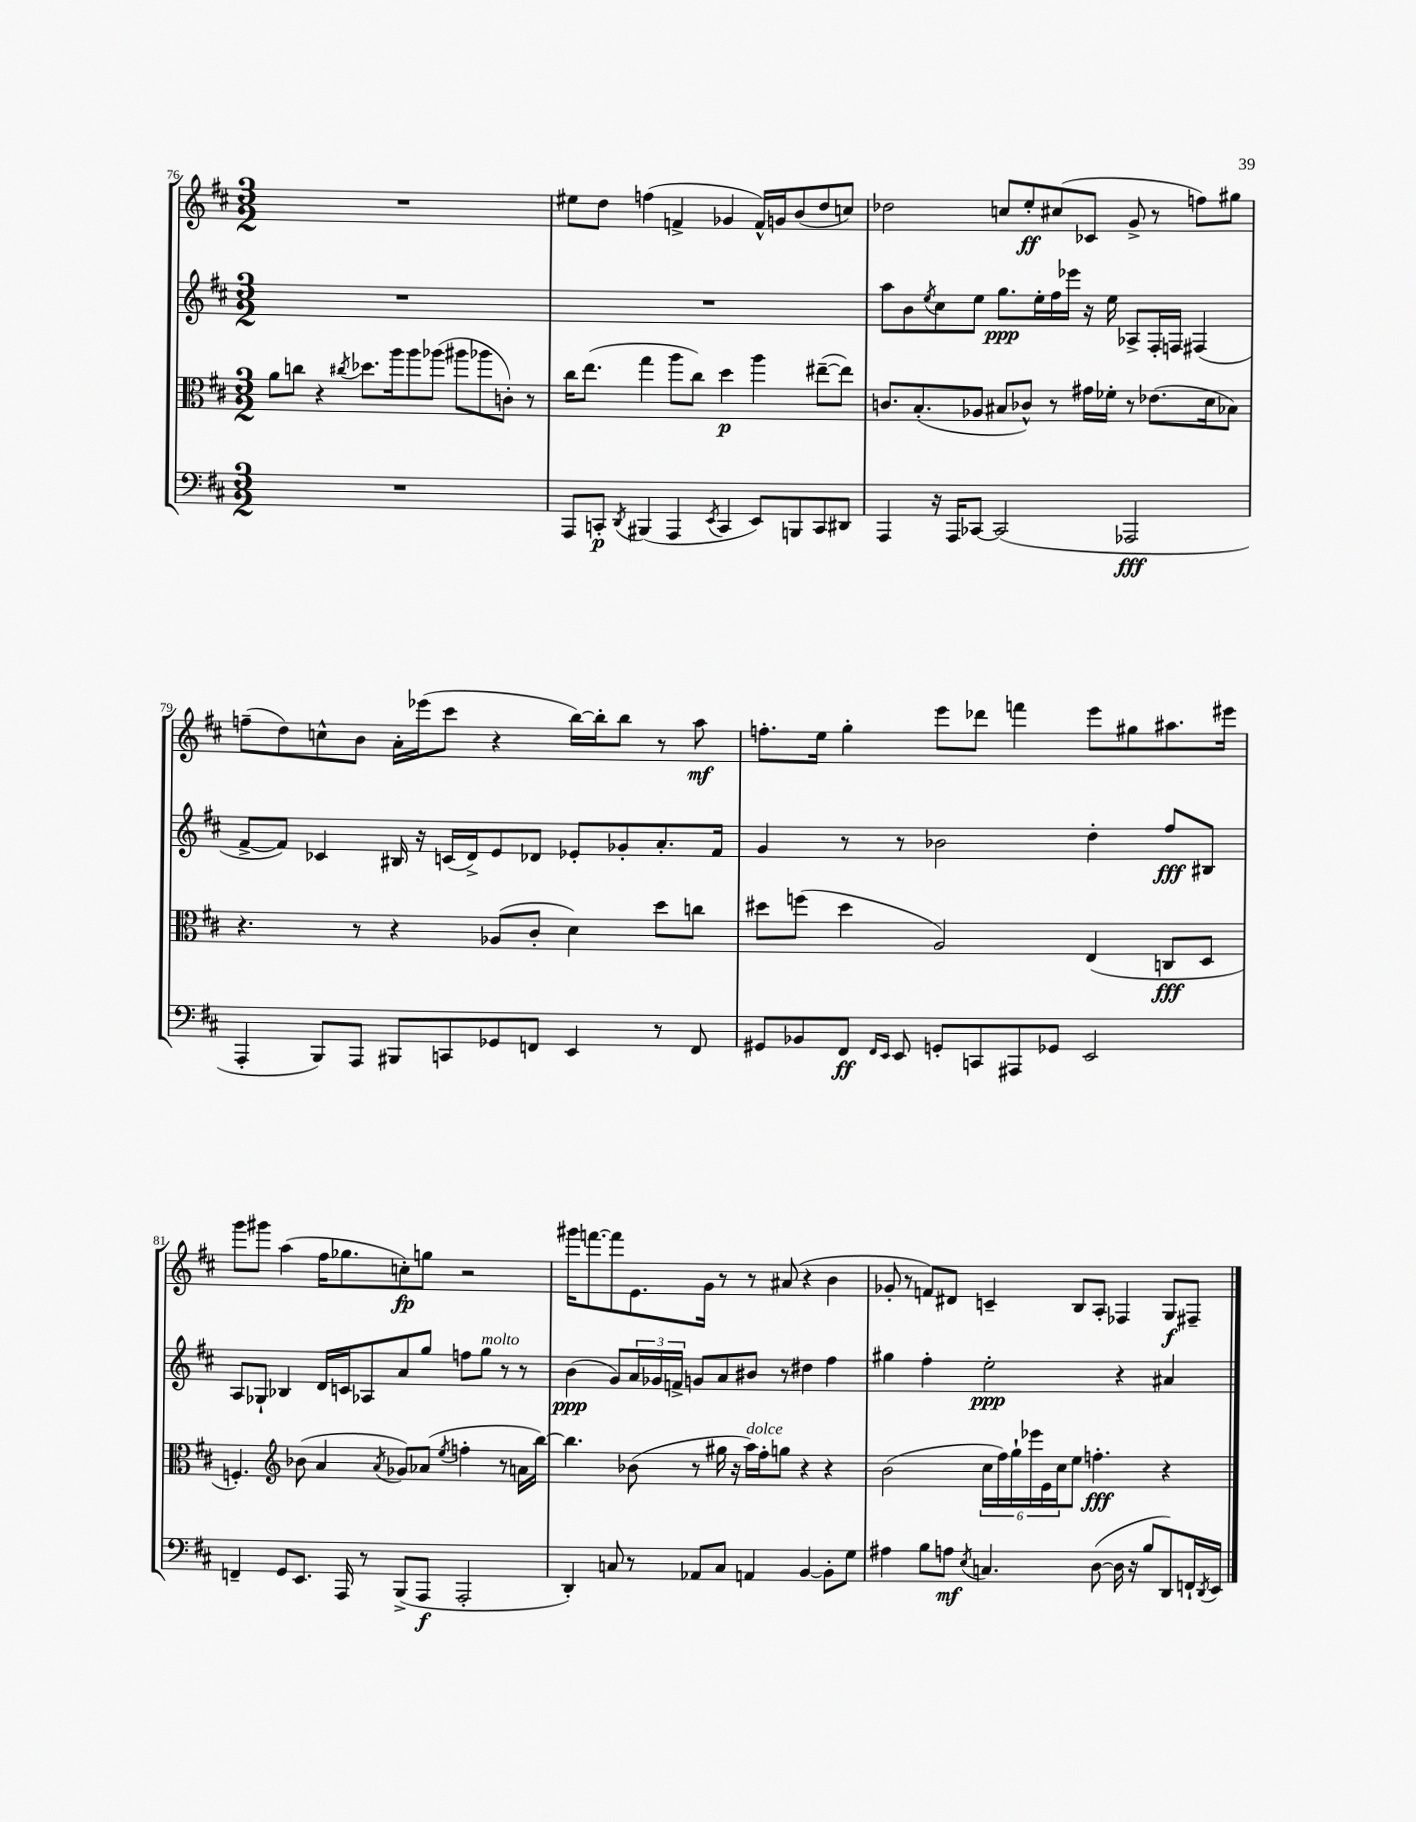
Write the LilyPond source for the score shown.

<<
\new StaffGroup <<
\new Staff = "s0" {
    \clef treble \key d \major \numericTimeSignature \time 3/2
    R1. |
    eis''8 d''8 f''4( f'4-> ges'4 f'16-^) g'16 b'8( d''8 c''8) |
    des''2 c''8 e''8-.\ff cis''8( ces'8 g'8-> r8 f''8) gis''8 |
    f''8--( d''8) c''8-^ b'8 a'16-. ees'''16( cis'''8 r4 b''16~) b''16-. b''8 r8 a''8\mf |
    f''8.-. e''16 g''4-. e'''8 des'''8 f'''4 e'''8 gis''8 ais''8. eis'''16 |
    g'''8 gis'''8 a''4( fis''16 ges''8. c''8-.\fp) g''8 r2 |
    gis'''16 f'''8.~ f'''8 e'8. g'16 r8 r8 ais'8( r4 b'4 |
    ges'8-. r8 f'8) dis'8 c'4-- b8 a8-. fes4 g8\f fis8-- \bar "|." |
}
\new Staff = "s1" {
    \clef treble \key d \major \numericTimeSignature \time 3/2
    R1. |
    R1. |
    a''8 b'8 \acciaccatura { e''8 } cis''8 e''8 g''8.\ppp e''16-. fis''16 ees'''16 r16 e''16 aes8-> fis16-. f16 fis4( |
    fis'8~-> fis'8) ces'4 bis16 r16 c'16( d'16->) e'8 des'8 ees'8-. ges'8-. a'8.-. fis'16 |
    g'4 r8 r8 bes'2 d''4-. fis''8\fff bis8 |
    a8 ges8-! bes4 d'16 c'16 aes8 a'8 g''8 f''8 g''8^\markup { \italic "molto" } r8 r8 |
    b'4\ppp( g'8) \tuplet 3/2 { a'16 ges'16 f'16-> } g'8 a'8 bis'8 r8 dis''4 fis''4 |
    gis''4 fis''4-. e''2-.\ppp r4 ais'4 \bar "|." |
}
\new Staff = "s2" {
    \clef alto \key d \major \numericTimeSignature \time 3/2
    a'8 c''8 r4 \acciaccatura { cis''8 } des''8. a''16 a''8 aes''8( ais''8 aes''8 c'8-.) r8 |
    cis''16 e''8.( g''4 a''8 cis''8) d''4\p a''4 eis''8~--( eis''8) |
    c'8. b8.-.( aes8 bis8 ces'8-^) r8 gis'16 fes'16-. r8 ees'8.( d'16 bes8) |
    r4. r8 r4 aes8( cis'8-. d'4) d''8 c''8 |
    dis''8 f''8( dis''4 a2) e4( c8\fff d8 |
    f4.-.) \clef treble bes'8( a'4 \acciaccatura { a'8 } ges'8) aes'8( \acciaccatura { e''8 } f''4-. r8 a'16 b''16~) |
    b''4. bes'8( r8 gis''16 r16 a''16^\markup { \italic "dolce" }) fis''16-. g''8 r4 r4 |
    b'2( \tuplet 6/4 { cis''16 fis''16) g''16-! ees'''16 e'16 cis''16 } e''8 f''4.-.\fff r4 \bar "|." |
}
\new Staff = "s3" {
    \clef bass \key d \major \numericTimeSignature \time 3/2
    R1. |
    a,,8 c,8-.\p \acciaccatura { d,8 } bis,,4( a,,4 \acciaccatura { e,8 } c,4 e,8) b,,8 c,8 dis,8 |
    a,,4 r16 a,,16 ces,8~ ces,2( aes,,2\fff |
    a,,4-. b,,8) a,,8 bis,,8 c,8 ges,8 f,8 e,4 r8 f,8 |
    gis,8 bes,8 fis,8\ff \grace { fis,16 e,16 } e,8 g,8-. c,8 ais,,8 ges,8 e,2 |
    f,4-- g,8 e,8. a,,16 r8 b,,8->( a,,8\f a,,2-. |
    d,4-.) c8 r8 aes,8 c8 a,4 b,4~ b,8-. g8 |
    ais4 b8 a8\mf \acciaccatura { e8 } c4. d8~( d16 r16 b8 d,8) f,16-! \acciaccatura { d,8 } e,16 \bar "|." |
}
>>
>>
\layout { \context { \Score currentBarNumber = #76 } }
